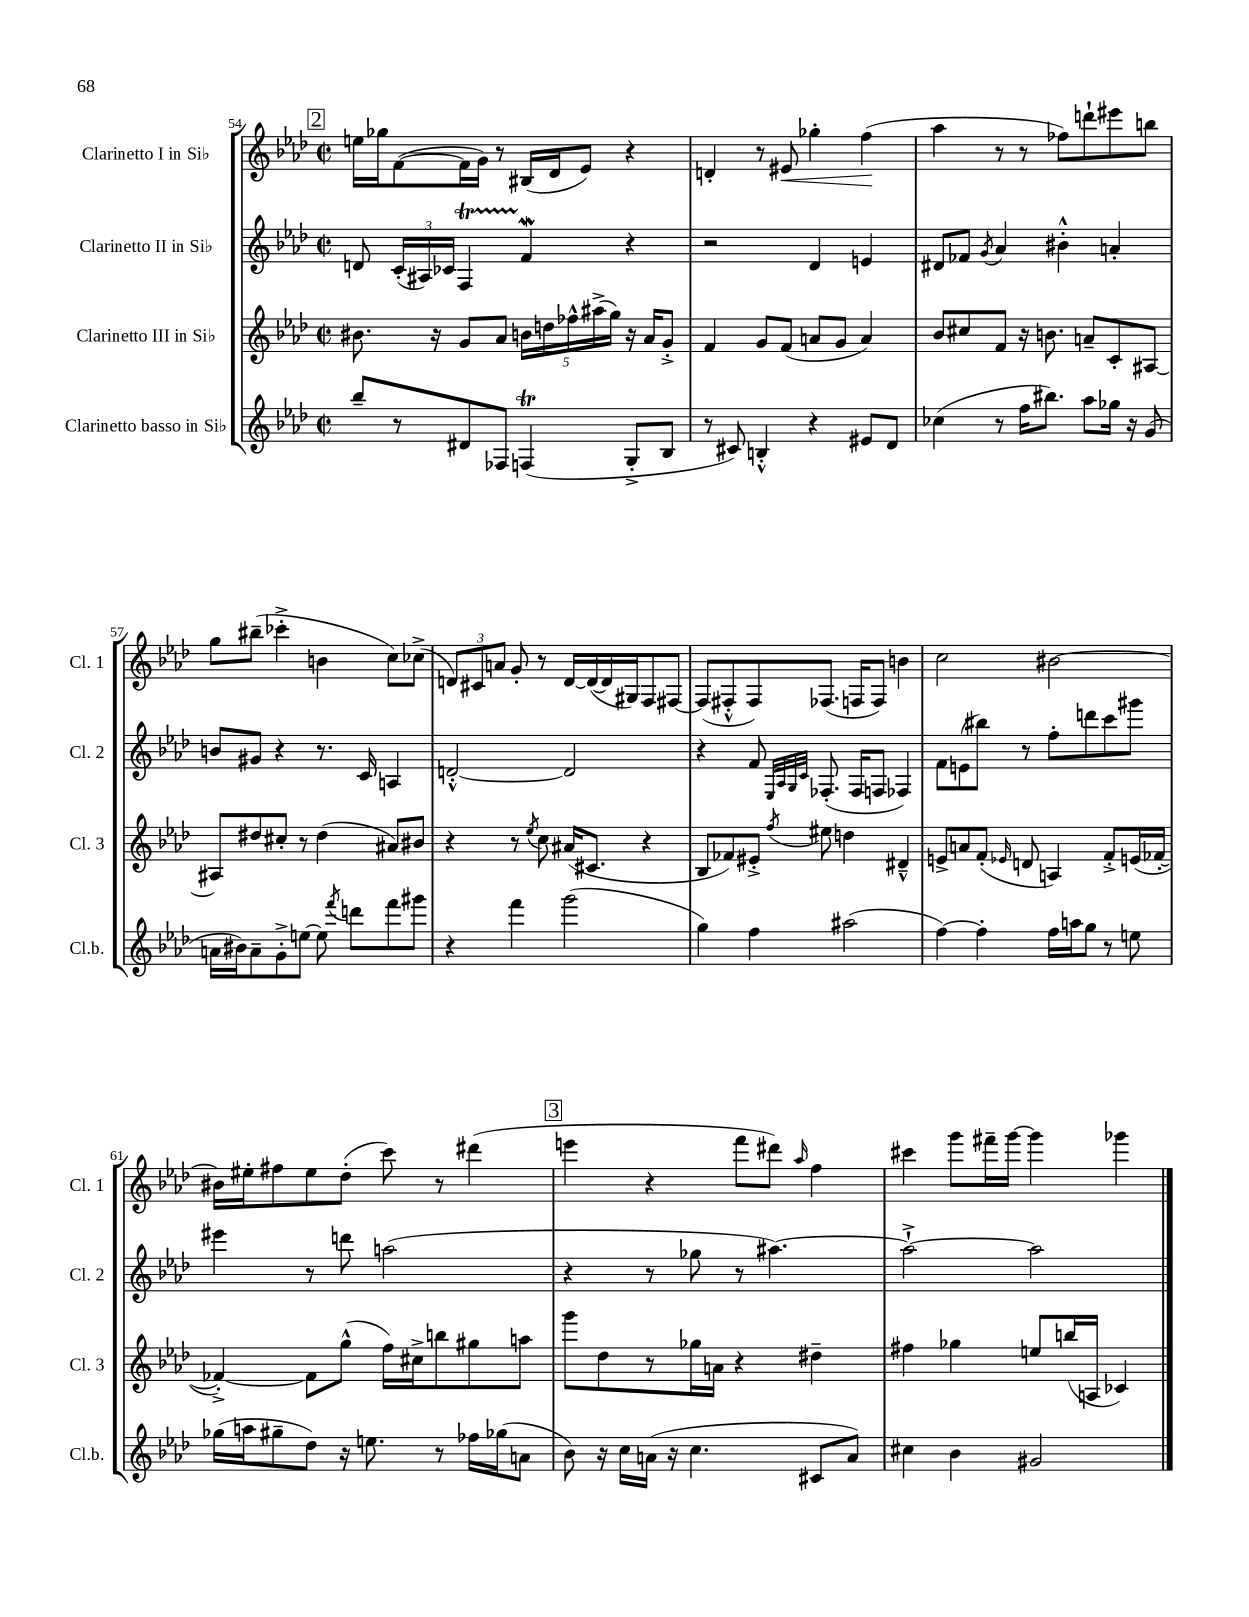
<<
\new StaffGroup <<
\new Staff = "s0" \with { instrumentName = "Clarinetto I in Sib" shortInstrumentName = "Cl. 1" } {
    \clef treble \key aes \major \defaultTimeSignature \time 2/2
    \autoBeamOff \mark \markup { \box "2" } e''16[ ges''16 f'8~( f'16 g'16]) r8 bis16[( des'16 ees'8]) r4 |
    d'4-. r8 eis'8\< ges''4-. f''4\!( |
    aes''4 r8 r8 fes''8[) d'''8-! eis'''8 b''8] |
    g''8[ bis''8]--( ces'''4-.-> b'4 c''8[) ces''8]->( |
    \tuplet 3/2 { d'8[) cis'8 a'8] } g'8-. r8 d'16[~ d'16~( d'16 gis16) f8 fis8]~ |
    fis8[( fis8-.-^ fis8) fes8.]( f16[ f8]) b'4 |
    c''2 bis'2~ |
    bis'16[ eis''16-. fis''8 eis''8 des''8]-.( c'''8) r8 dis'''4( |
    \mark \markup { \box "3" } e'''4 r4 f'''8[ dis'''8]) \grace { aes''16 } f''4 |
    cis'''4 g'''8[ fis'''16-- g'''16]~ g'''4 ges'''4 \bar "|." |
}
\new Staff = "s1" \with { instrumentName = "Clarinetto II in Sib" shortInstrumentName = "Cl. 2" } {
    \clef treble \key aes \major \defaultTimeSignature \time 2/2
    \autoBeamOff \mark \markup { \box "2" } d'8 \tuplet 3/2 { c'16[-.( ais16) ces'16] } f4\startTrillSpan f'4\mordent\stopTrillSpan r4 |
    r2 des'4 e'4 |
    dis'8[ fes'8] \acciaccatura { g'8 } aes'4 bis'4-.-^ a'4-. |
    b'8[ gis'8] r4 r8. c'16 a4 |
    d'2~-.-^ d'2 |
    r4 f'8 \grace { ees32[ aes32 g32 c'32] } fes8.-.( fes16[ f8] fes4) |
    f'8[ e'8( bis''8]) r8 f''8[-. d'''8 c'''8 gis'''8] |
    eis'''4 r8 d'''8 a''2( |
    \mark \markup { \box "3" } r4 r8 ges''8 r8 ais''4.~) |
    ais''2~-!-> ais''2 \bar "|." |
}
\new Staff = "s2" \with { instrumentName = "Clarinetto III in Sib" shortInstrumentName = "Cl. 3" } {
    \clef treble \key aes \major \defaultTimeSignature \time 2/2
    \autoBeamOff \mark \markup { \box "2" } bis'8. r16 g'8[ aes'8] \tuplet 5/4 { b'16[ d''16 fes''16-^ ais''16->( g''16]) } r16 aes'16[ g'8]-.-> |
    f'4 g'8[ f'8]( a'8[ g'8] a'4) |
    bes'8[ cis''8 f'8] r16 b'8. a'8[-- c'8-. ais8]~ |
    ais8[ dis''8 cis''8]-. r8 dis''4( ais'8[) bis'8] |
    r4 r8 \acciaccatura { ees''8 } c''8 ais'16[( cis'8.] r4 |
    bes8[ fes'8) eis'8]-.-> \acciaccatura { f''8 } eis''8 d''4 dis'4---^ |
    e'8[-> a'8 f'8]-.( \grace { ees'16 } d'8 a4) f'8[-.-> e'16( fes'16]~-. |
    fes'4~-.->) fes'8[ g''8]-^( f''16[) cis''16-> b''8 gis''8 a''8] |
    \mark \markup { \box "3" } g'''8[ des''8 r8 ges''16 a'16] r4 dis''4-- |
    fis''4 ges''4 e''8[ b''16( a16] ces'4) \bar "|." |
}
\new Staff = "s3" \with { instrumentName = "Clarinetto basso in Sib" shortInstrumentName = "Cl.b." } {
    \clef treble \key aes \major \defaultTimeSignature \time 2/2
    \autoBeamOff \mark \markup { \box "2" } bes''8[-- r8 dis'8 fes8] f4\trill( g8[-.-> bes8] |
    r8 cis'8) b4-.-^ r4 eis'8[ des'8] |
    ces''4( r8 f''16[ bis''8.]) aes''8[ ges''16] r16 g'8( |
    a'16[ bis'16) a'8-- g'8-.-> e''8]~ e''8 \acciaccatura { f'''8 } d'''8[ f'''8 gis'''8] |
    r4 f'''4 g'''2( |
    g''4) f''4 ais''2( |
    f''4~) f''4-. f''16[ a''16 g''8] r8 e''8 |
    ges''16[( a''16 gis''8-- des''8]) r16 e''8. r8 fes''16[ ges''16( a'8] |
    \mark \markup { \box "3" } bes'8) r16 c''16[ a'16]( r16 c''4. cis'8[ a'8]) |
    cis''4 bes'4 gis'2 \bar "|." |
}
>>
>>
\layout { \context { \Score currentBarNumber = #54 } }
